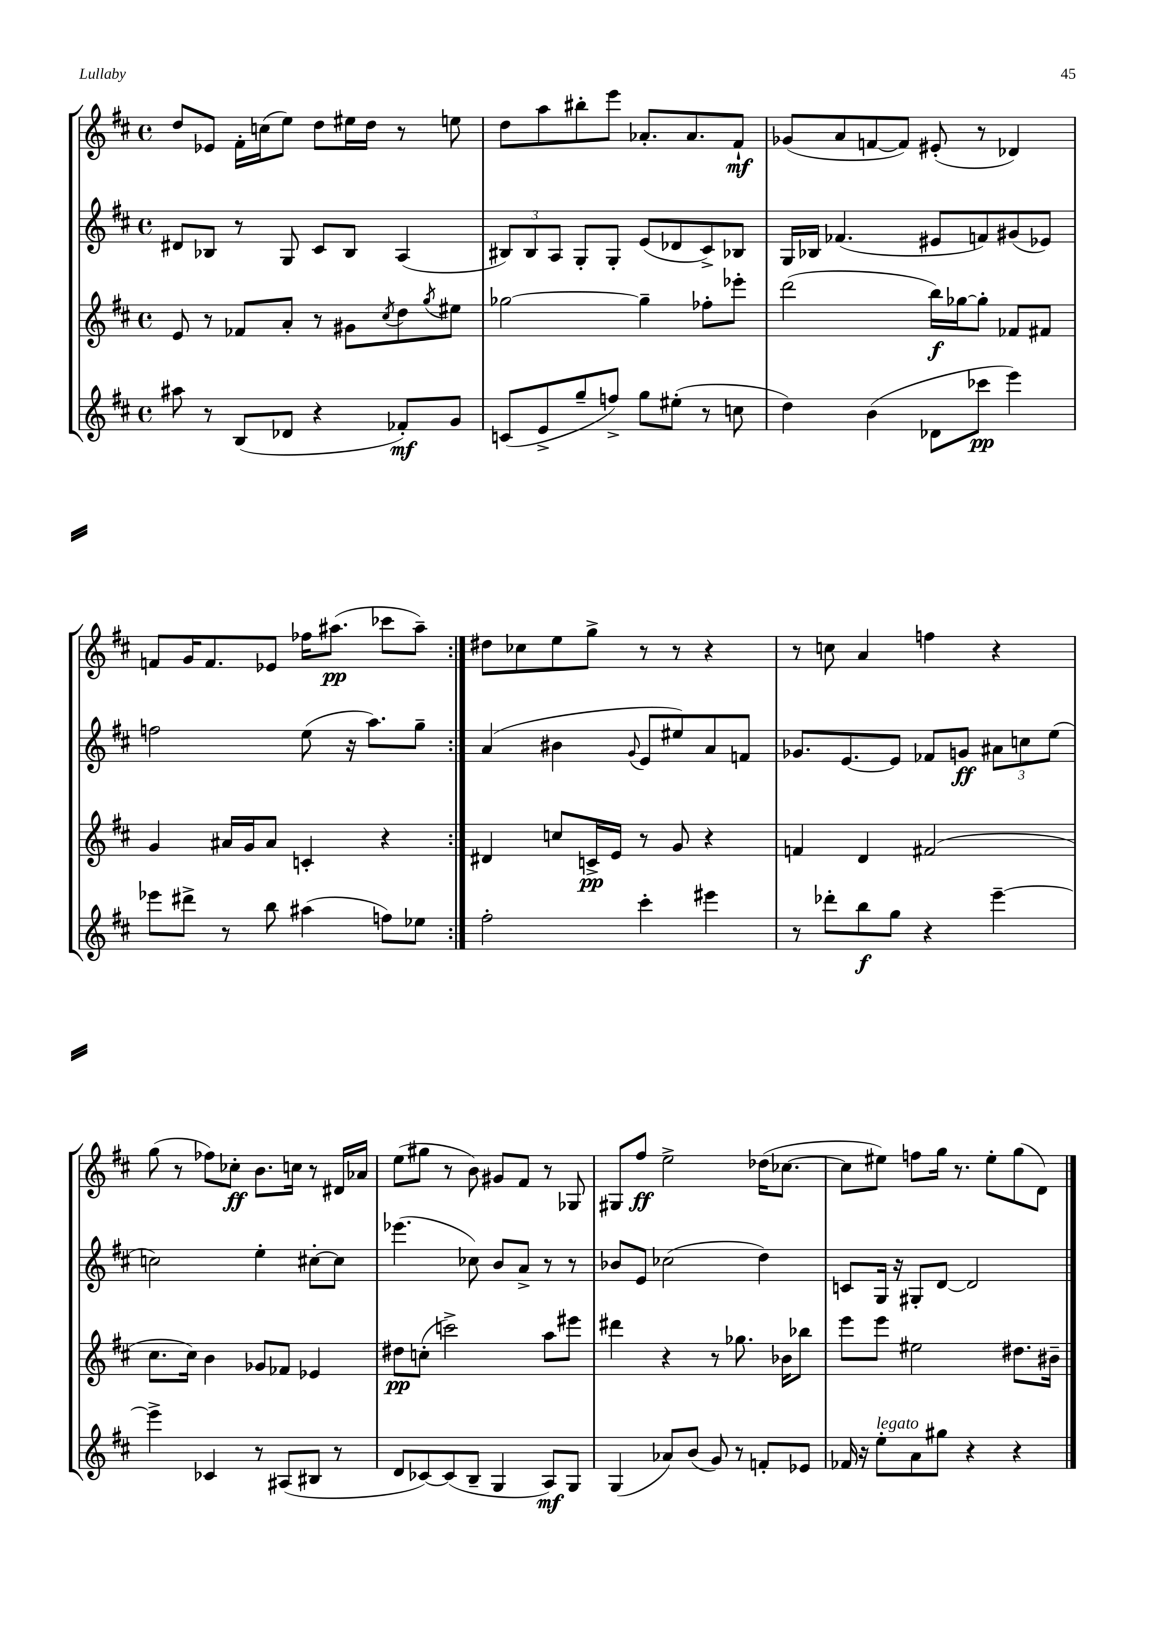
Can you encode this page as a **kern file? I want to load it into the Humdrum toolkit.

**kern	**kern	**kern	**kern
*staff4	*staff3	*staff2	*staff1
*clefG2	*clefG2	*clefG2	*clefG2
*k[f#c#]	*k[f#c#]	*k[f#c#]	*k[f#c#]
*M4/4	*M4/4	*M4/4	*M4/4
*met(c)	*met(c)	*met(c)	*met(c)
8aa#	8e	8d#	8dd
8r	8r	8B-	8e-
(8B	8f-	8r	16f#'
.	.	.	(16cc
8d-	8a'	8G	8ee)
4r	8r	8c#	8dd
.	8g#	8B-	16ee#
.	.	.	16dd
.	8qcc#	.	.
8f-')	8dd	(4A	8r
.	8qgg	.	.
8g	8ee#	.	8ee
=	=	=	=
(8c	[2gg-	12B#)	8dd
.	.	12B#	.
8e^	.	.	8aa
.	.	12A	.
8gg~	.	8G'	8bb#'
8ff^)	.	8G'	8eee
8gg	4gg-~]	(8e	8.a-'
(8ee#'	.	8d-	.
.	.	.	8.a-
8r	8ff-'	8c#^)	.
8cc	8eee-'	8B-	8f#`
=	=	=	=
4dd)	(2ddd	16G	(8g-
.	.	16B-	.
.	.	(4.f-	8a
(4b	.	.	[8f
.	.	.	8f])
8d-	16bb)	8e#	(8e#'
.	[16gg-	.	.
8ccc-	8gg-']	8f)	8r
4eee)	8f-	(8g#	4d-)
.	8f#	8e-)	.
=	=	=	=
8eee-	4g	2ff	8f
8ddd#^	.	.	16g
.	.	.	8.f
8r	16a#	.	.
.	16g	.	.
8bb	8a#	.	8e-
(4aa#	4c'	(8ee	16ff-
.	.	.	(8.aa#
.	.	16r	.
.	.	8.aa)	.
8ff)	4r	.	8ccc-
8ee-	.	8gg~	8aa#~)
=:|!	=:|!	=:|!	=:|!
2ff#'	4d#	(4a	8dd#
.	.	.	8cc-
.	8cc	4b#	8ee
.	16c^	.	8gg^
.	16e	.	.
.	.	8qqg	.
4ccc#'	8r	8e	8r
.	8g	8ee#)	8r
4eee#	4r	8a	4r
.	.	8f	.
=	=	=	=
8r	4f	8.g-	8r
8ddd-'	.	.	8cc
.	.	[8.e	.
8bb	4d	.	4a
8gg	.	8e]	.
4r	(2f#	8f-	4ff
.	.	8g	.
[4eee~	.	12a#	4r
.	.	12cc	.
.	.	(12ee	.
=	=	=	=
4eee^]	8.cc#	2cc)	(8gg
.	.	.	8r
.	16cc#)	.	.
4c-	4b	.	8ff-)
.	.	.	8cc-'
8r	8g-	4ee'	8.b
(8A#	8f-	.	.
.	.	.	16cc
8B#	4e-	[8cc#'	8r
8r	.	8cc#]	16d#
.	.	.	16a-
=	=	=	=
8d	8dd#	(4.eee-	(8ee
[8c-)	(8cc'	.	8gg#
(8c-]	2ccc^)	.	8r
8B~	.	8cc-)	8b)
4G	.	8b	8g#
.	.	8a^	8f#
8A)	8aa	8r	8r
8G	8eee#	8r	8G-
=	=	=	=
(4G	4ddd#	8b-	8G#
.	.	8e	8ff#
8a-)	4r	(2cc-	2ee^
(8b	.	.	.
8g)	8r	.	.
8r	8.gg-	.	.
8f'	.	4dd)	(16dd-
.	16b-	.	[8.cc-
8e-	8bb-	.	.
=	=	=	=
16f-	8eee	8c	8cc-]
16r	.	.	.
8ee'	8eee	16G	8ee#)
.	.	16r	.
8a	2ee#	8G#'	8ff
8gg#	.	[8d	16gg
.	.	.	8.r
4r	.	2d]	.
.	.	.	8ee#'
4r	8.dd#	.	(8gg
.	.	.	8d)
.	16b#~	.	.
==	==	==	==
*-	*-	*-	*-
